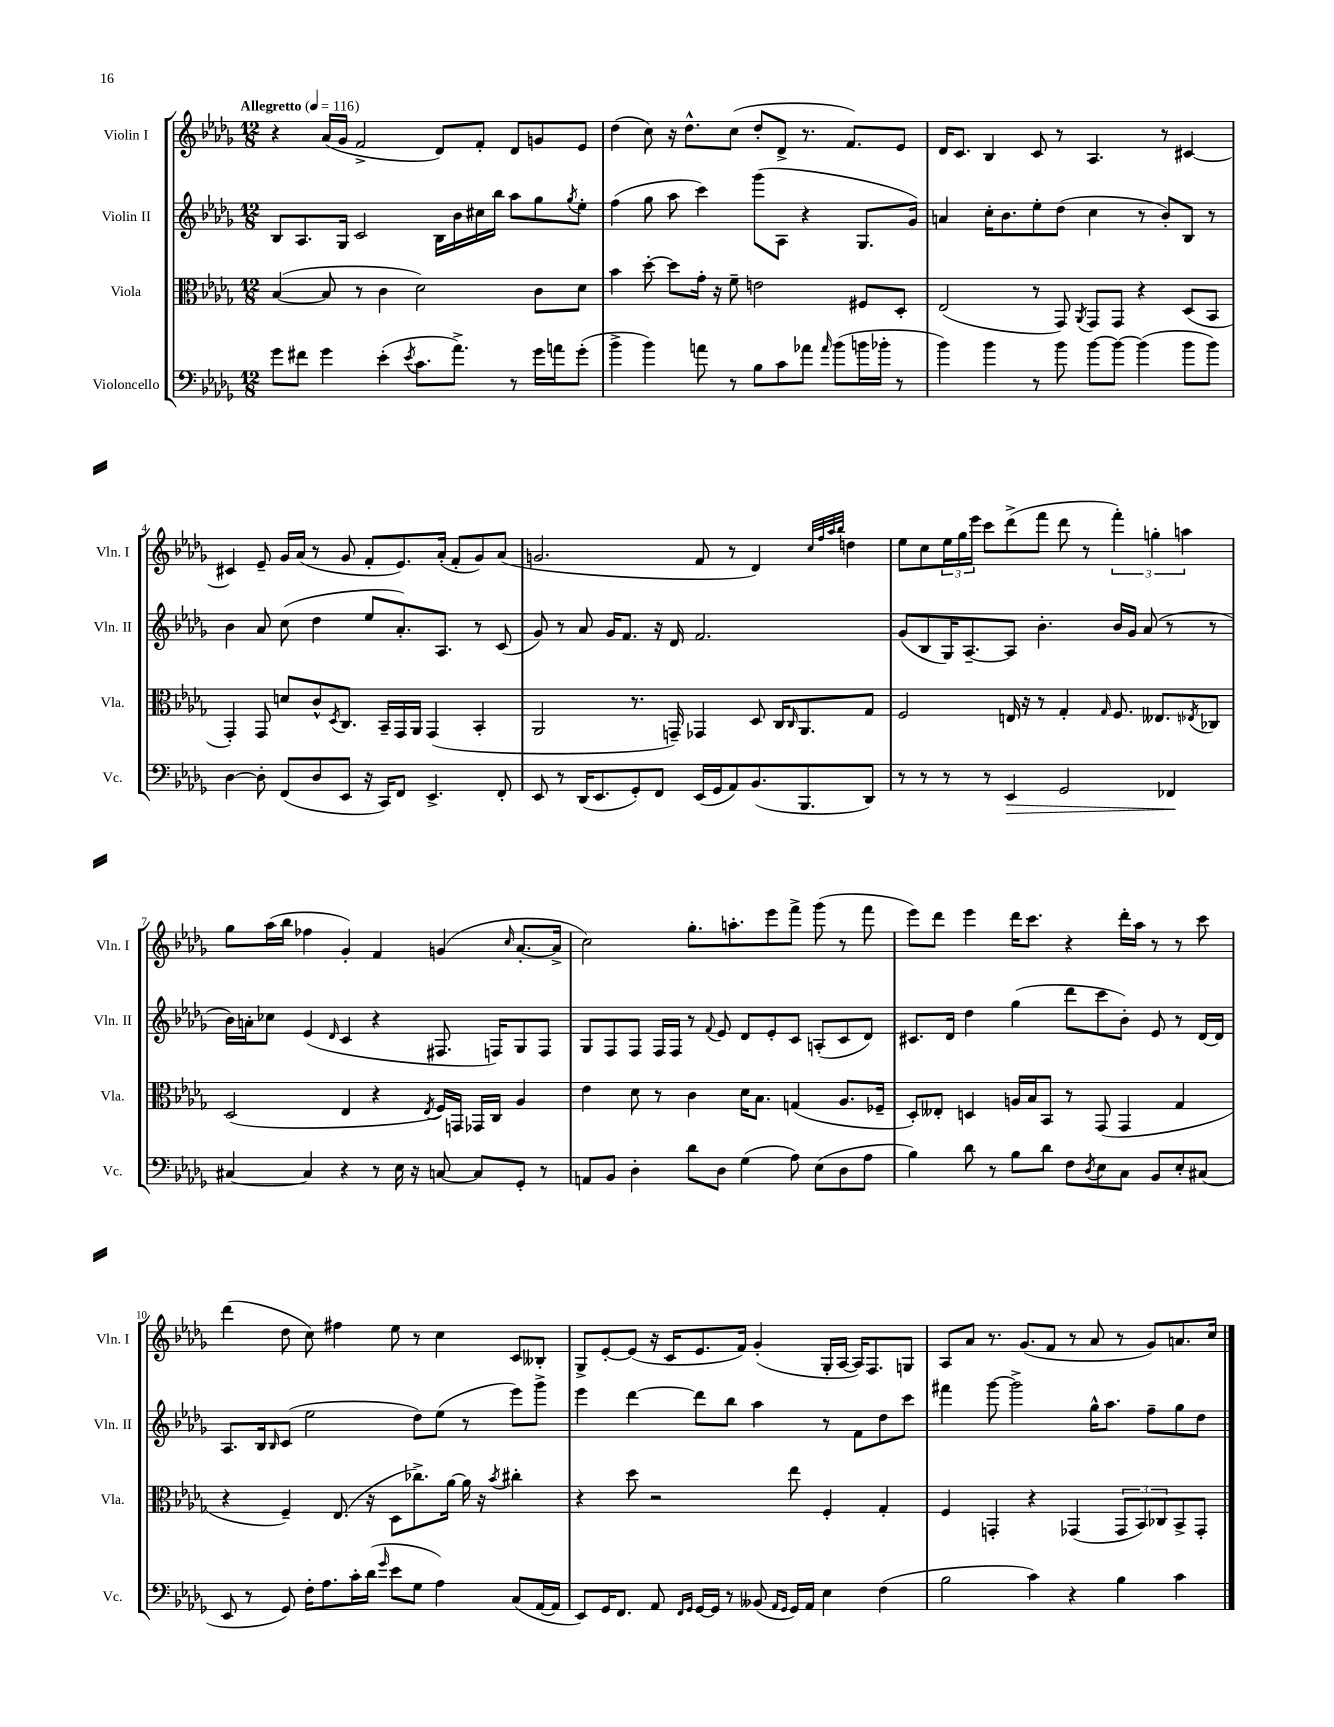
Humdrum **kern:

**kern	**kern	**kern	**kern
*staff4	*staff3	*staff2	*staff1
*clefF4	*clefC3	*clefG2	*clefG2
*k[b-e-a-d-g-]	*k[b-e-a-d-g-]	*k[b-e-a-d-g-]	*k[b-e-a-d-g-]
*M12/8	*M12/8	*M12/8	*M12/8
*MM116	*MM116	*MM116	*MM116
8g-\L	([4B-/	8B-/L	4r
8f#\J	.	8.A-/	.
4g-\	8B-/]	.	(16a-/LL
.	.	16G-/Jk	16g-/JJ
.	8r	2c/	2f^/
(4e-'\	4c\	.	.
8qe-/	.	.	.
8.c\L	2d-\)	.	.
.	.	16B-\LL	8d-/L)
8.a-^\J)	.	16b-\	.
.	.	16cc#\	8f'/J
.	.	16bb-\JJ	.
8r	.	8aa-\L	8d-/L
16g-\LL	8c\L	8gg-\	8g/
16a\J	.	.	.
.	.	8qgg-/	.
(8g-'\J	8d-\J	8ee-'\J	8e-/J
=	=	=	=
4b-^\	4b-\	(4ff\	(4dd-\
4b-\)	[8dd-'\	8gg-\	8cc\)
.	8dd-\]L	8aa-\	16r
.	.	.	8.dd-^^\L
8a\	16g-'\Jk	4ccc\)	.
.	16r	.	.
8r	8f~\	.	(8cc\J
8B-\L	2e\	(8ggg-\L	8dd-'/L
8c\	.	8A-\J	8d-^/J
8a-\J	.	4r	8.r
16qqa-/	.	.	.
(8b-\L	.	.	.
.	.	.	8.f/L)
16b\L	8F#/L	8.G-/L	.
16b-'\JJ	.	.	.
8r	8D-'/J	.	8e-/J
.	.	16g-/Jk)	.
=	=	=	=
4b-\)	(2E-/	4a/	16d-/LK
.	.	.	8.c/J
4b-\	.	16cc'\LK	4B-/
.	.	8.b-\	.
8r	8r	8ee-'\	8c/
8b-\	8GG-/)	(8dd-\J	8r
.	8qAA-/	.	.
[8b-\L	8GG-/L	4cc\	4.A-/
8b-\_J	8GG-/J	.	.
(4b-\]	4r	8r	.
.	.	8b-'/L)	8r
8b-\L	(8D-/L	8B-/J	[4c#/
8b-\J)	8BB-/J	8r	.
=	=	=	=
[4D-\	4GG-'/)	4b-\	4c#/]
8D-'\]	8GG-/	8a-/	8e-~/
(8FF/L	8d/L	(8cc\	16g-/LL
.	.	.	(16a-/JJ
8D-/	8c^^/	4dd-\	8r
.	8qD-/	.	.
8EE-/J	8.C/J	.	8g-/
16r	.	8ee-/L	8f'/L
16CC/LK)	16BB-~/LL	.	.
8FF/J	16GG-/	8.a-'/)	8.e-/)
.	16AA-/JJ	.	.
4.EE-^/	(4GG-/	.	.
.	.	8.A-/J	(16a-'/Jk
.	.	.	8f'/L
.	4BB-'/	8r	8g-/)
8FF'/	.	(8c/	(8a-/J
=	=	=	=
8EE-/	2AA-/	8g-/)	2.g/
8r	.	8r	.
(16DD-/LK	.	8a-/	.
8.EE-/	.	.	.
.	.	16g-/LK	.
.	.	8.f/J	.
8GG-'/)	8.r	.	.
8FF/J	.	16r	.
.	16GG~/)	16d-/	.
(16EE-/LL	4GG-/	2.f/	8f/
16GG-/J	.	.	.
8AA-/)	.	.	8r
(8.BB-/	8D-/	.	4d-/)
.	16C/LK	.	.
.	16qqC/	.	.
8.BBB-/	8.AA-/	.	.
.	.	.	32qqcc/LLL
.	.	.	32qqff/
.	.	.	32qqaa-/
.	.	.	32qqbb-/JJJ
.	.	.	4dd\
8DD-/J)	8G-/J	.	.
=	=	=	=
8r	2F/	(8g-/L	8ee-\L
8r	.	8B-/	8cc\
8r	.	16G-/K)	24ee-\L
.	.	.	24gg-\
.	.	[8.A-~/	.
.	.	.	24eee-\JJ
8r	.	.	8ccc\L
4EE-/	16E/	8A-/]J	(8ddd-^\
.	16r	.	.
.	8r	4.b-'\	8fff\J
2GG-/	4G-'/	.	8ddd-\
.	.	.	8r
.	16qqG-/	.	.
.	8.F/	16b-/LL	6fff'\)
.	.	16g-/JJ	.
.	.	(8a-/	.
.	.	.	6gg'\
.	8.E--/L	.	.
4FF-/	.	8r	.
.	.	.	6aa\
.	8qE-/	.	.
.	8C-/J	8r	.
=	=	=	=
[4C#/	(2D-/	16b-\LL)	8gg-\L
.	.	16a'\J	.
.	.	8cc-\J	(16aa-\L
.	.	.	16bb-\JJ
4C#/]	.	(4e-/	4ff-\
.	.	16qqd-/	.
4r	4E-/	4c/	4g-'/)
8r	4r	4r	4f/
16E-\	.	.	.
16r	.	.	.
.	8qE-/	.	.
[8C/	16F/LL)	8.F#/	(4g/
.	16GG/JJ	.	.
8C/]L	16GG-/LL	.	.
.	16C/JJ	16F/LK)	.
.	.	.	16qqcc/
8GG-'/J	4A-/	8G-/	[8.a-'/L
8r	.	8F/J	.
.	.	.	16a-^/]Jk
=	=	=	=
8AA/L	4e-\	8G-/L	2cc\)
8BB-/J	.	8F/	.
4D-'\	8d-\	8F/J	.
.	8r	16F/LL	.
.	.	16F/JJ	.
8d-\L	4c\	8r	8.gg-'\L
.	.	8qqf/	.
8D-\J	.	8e-/	.
.	.	.	8.aa'\
(4G-\	16d-\LK	8d-/L	.
.	8.B-\J	.	.
.	.	8e-'/	8eee-\
8A-\)	(4G/	8c/J	8fff^\J
(8E-\L	.	(8A'/L	(8ggg-\
8D-\	8.A-/L	8c/	8r
8A-\J	.	8d-/J)	8fff\
.	16F-~/Jk	.	.
=	=	=	=
4B-\)	8D-'/L)	8.c#/L	8eee-\L)
.	8E--'/J	.	8ddd-\J
.	.	16d-/Jk	.
8d-\	4D/	4dd-\	4eee-\
8r	.	.	.
8B-\L	16A/LL	(4gg-\	16ddd-\LK
.	16B-/J	.	8.ccc\J
8d-\J	8BB-/J	.	.
8F\L	8r	8ddd-\L	4r
8qD-/	.	.	.
8E-\	(8GG-/	8ccc\	.
8C\J	4GG-/	8b-'\J)	16ddd-'\LL
.	.	.	16aa-\JJ
8BB-/L	.	8e-/	8r
8E-'/	4G-/	8r	8r
(8C#/J	.	[16d-/LL	8ccc\
.	.	16d-/]JJ	.
=	=	=	=
8EE-/	4r	8.A-/L	(4ddd-\
8r	.	.	.
.	.	16B-/k	.
.	.	16qqB-/	.
8GG-/)	4F~/)	(8c/J	8dd-\
16F'\LK	.	2ee-\	8cc\)
8.A-\	.	.	.
.	(8.E-/	.	4ff#\
16c'\L	.	.	.
(16d-\JJ	16r	.	.
16qqg-/	.	.	.
8e-\L	8D-\L	.	8ee-\
8G-\J	8.cc-^\)	8dd-\L)	8r
4A-\)	.	(8ee-\J	4cc\
.	[16a-\Jk	.	.
.	16a-\]	8r	.
.	16r	.	.
.	8qb-/	.	.
(8C/L	4cc#'\	8eee-\L)	8c/L
[16AA-/L	.	8ggg-^\J	8B--'/J
16AA-/]JJ	.	.	.
=	=	=	=
8EE-/L)	4r	4eee-\	8G-^/L
16GG-/K	.	.	[8e-'/
8.FF/J	.	.	.
.	8dd-\	[4ddd-\	(8e-/]J
8AA-/	2r	.	16r
.	.	.	16c/LK
16qqFF/LL	.	.	.
16qqGG-/JJ	.	.	.
[16GG-/LL	.	8ddd-\]L	8.e-/
16GG-/]JJ	.	.	.
8r	.	8bb-\J	.
.	.	.	16f/Jk)
(8BB--/	.	4aa-\	(4g-'/
16qqAA-/LL	.	.	.
16qqGG-/JJ	.	.	.
16GG-/LL)	8ee-\	.	.
16AA-/JJ	.	.	.
4E-\	4F'/	8r	16G-'/LL
.	.	.	[16A-/JJ
.	.	8f\L	16A-/]LK)
.	.	.	8.F/
(4F\	4G-'/	8dd-\	.
.	.	8ccc\J	8G/J
=	=	=	=
2B-\	4F/	4fff#\	8A-/L
.	.	.	8a-/J
.	4GG'/	[8ggg-\	8.r
.	.	2ggg-^\]	.
.	.	.	(8.g-/L
4c\)	4r	.	.
.	.	.	8f/J
4r	(4GG-/	.	8r
.	.	16gg-^^\LK	8a-/
.	.	8.aa-\J	.
4B-\	12GG-/L	.	8r
.	12BB-/)	.	.
.	.	8ff~\L	8g-/L)
.	12C-/	.	.
4c\	8BB-^/	8gg-\	8.a/
.	8GG-'/J	8dd-\J	.
.	.	.	16cc/Jk
==	==	==	==
*-	*-	*-	*-
